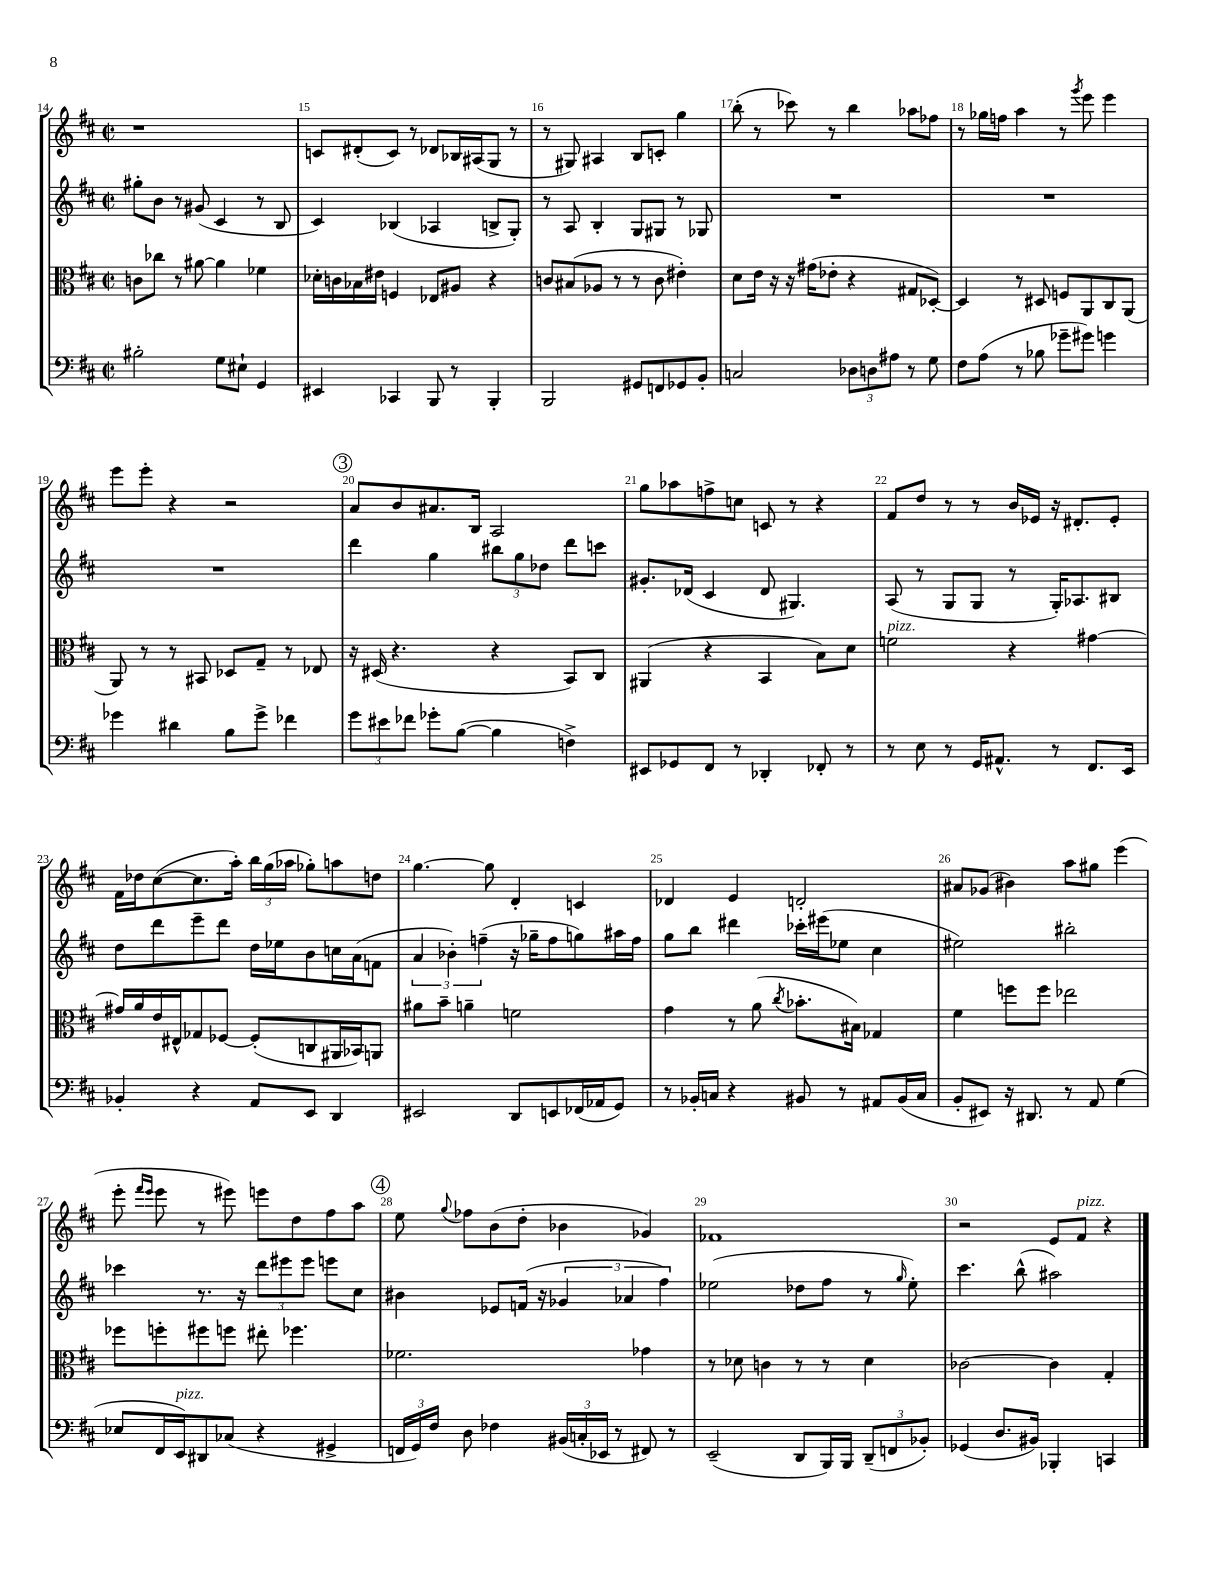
<<
\new StaffGroup <<
\new Staff = "s0" {
    \clef treble \key d \major \defaultTimeSignature \time 2/2
    \autoBeamOff r1 |
    c'8[ dis'8-.( c'8]) r8 des'8[ bes16 ais16( g8] r8 |
    r8 gis8) ais4 b8[ c'8]-. g''4 |
    b''8-.( r8 ces'''8) r8 b''4 aes''8[ fes''8] |
    r8 ges''16[ f''16] a''4 r8 \acciaccatura { g'''8 } e'''8 e'''4 |
    e'''8[ e'''8]-. r4 r2 |
    \mark \markup { \circle "3" } a'8[ b'8 ais'8. b16] a2 |
    g''8[ aes''8 f''8-> c''8] c'8 r8 r4 |
    fis'8[ d''8] r8 r8 b'16[ ees'16] r16 dis'8.[-. ees'8]-. |
    fis'16[ des''16 cis''8~( cis''8. a''16]-.) \tuplet 3/2 { b''16[ g''16( aes''16] } ges''8[-.) a''8 d''8] |
    g''4.~ g''8 d'4-. c'4 |
    des'4 e'4 d'2-. |
    ais'8[ ges'8]( bis'4) a''8[ gis''8] e'''4( |
    e'''8-. \grace { fis'''16[ e'''16] } e'''8 r8 eis'''8) e'''8[ d''8 fis''8 a''8] |
    \mark \markup { \circle "4" } e''8 \appoggiatura { g''8 } fes''8[ b'8( d''8]-. bes'4 ges'4) |
    fes'1 |
    r2 e'8[ fis'8]^\markup { \italic "pizz." } r4 \bar "|." |
}
\new Staff = "s1" {
    \clef treble \key d \major \defaultTimeSignature \time 2/2
    \autoBeamOff gis''8[-. b'8] r8 gis'8( cis'4 r8 b8 |
    cis'4) bes4( aes4 b8[-> g8]-.) |
    r8 a8 b4-. g8[ gis8] r8 ges8 |
    R1 |
    R1 |
    R1 |
    \mark \markup { \circle "3" } d'''4 g''4 \tuplet 3/2 { bis''8[ g''8 des''8] } d'''8[ c'''8] |
    gis'8.[-. des'16]( cis'4 des'8 gis4.) |
    a8( r8 g8[ g8] r8 g16[-.) aes8. bis8] |
    d''8[ d'''8 e'''8-- d'''8] d''16[ ees''16 b'8 c''16 a'16( f'8] |
    \tuplet 3/2 { a'4 bes'4-.) f''4--( } r16 ges''16[-- f''8 g''8) ais''16 f''16] |
    g''8[ b''8] dis'''4 ces'''16[-. eis'''16( ees''8] cis''4 |
    eis''2) bis''2-. |
    ces'''4 r8. r16 \tuplet 3/2 { d'''8[ eis'''8 eis'''8] } e'''8[ cis''8] |
    \mark \markup { \circle "4" } bis'4 ees'8[ f'16]( r16 \tuplet 3/2 { ges'4 aes'4 fis''4) } |
    ees''2( des''8[ fis''8] r8 \grace { g''16 } ees''8-.) |
    cis'''4. b''8-^( ais''2) \bar "|." |
}
\new Staff = "s2" {
    \clef alto \key d \major \defaultTimeSignature \time 2/2
    \autoBeamOff c'8[ ces''8] r8 ais'8~ ais'4 fes'4 |
    des'16[-. c'16 bes16 eis'16] f4 ees8[ ais8] r4 |
    c'8[ bis8( aes8] r8 r8 c'8 eis'4-.) |
    d'8[ e'16] r16 r16 gis'16[( ees'8]-. r4 gis8[ des8]~-.) |
    des4 r8 dis8 f8[ a,8 cis8 a,8]( |
    a,8) r8 r8 bis,8 des8[ g8]-- r8 ees8 |
    \mark \markup { \circle "3" } r16 dis16( r4. r4 b,8[) cis8] |
    ais,4( r4 b,4 b8[) d'8] |
    f'2^\markup { \italic "pizz." } r4 gis'4~ |
    gis'16[ a'16 e'16 eis16-^ ges8 fes8]~ fes8[-.( c8 ais,16 bes,16) a,8] |
    ais'8[ b'8]-- a'4-- f'2 |
    g'4 r8 a'8( \acciaccatura { cis''8 } bes'8.[-. bis16]) ges4 |
    fis'4 f''8[ f''8] ees''2 |
    fes''8[ f''8-. fis''8 f''8] eis''8-. fes''4. |
    \mark \markup { \circle "4" } fes'2. ges'4 |
    r8 des'8 c'4 r8 r8 des'4 |
    ces'2~ ces'4 g4-. \bar "|." |
}
\new Staff = "s3" {
    \clef bass \key d \major \defaultTimeSignature \time 2/2
    \autoBeamOff bis2-. g8[ eis8]-! g,4 |
    eis,4 ces,4 b,,8 r8 b,,4-. |
    b,,2 gis,8[ f,8 ges,8 b,8]-. |
    c2 \tuplet 3/2 { des8[ d8 ais8] } r8 g8 |
    fis8[ a8]( r8 bes8 ges'8[-- gis'8]) g'4 |
    ges'4 dis'4 b8[ ges'8]-> fes'4 |
    \mark \markup { \circle "3" } \tuplet 3/2 { g'8[ eis'8 fes'8] } ges'8[-. b8]~( b4 f4->) |
    eis,8[ ges,8 fis,8] r8 des,4-. fes,8-. r8 |
    r8 e8 r8 g,16[ ais,8.]-^ r8 fis,8.[ e,16] |
    bes,4-. r4 a,8[ e,8] d,4 |
    eis,2 d,8[ e,8 fes,16( aes,16 g,8]) |
    r8 bes,16[-. c16] r4 bis,8 r8 ais,8[ bis,16( c16] |
    b,8[-. eis,8]) r16 dis,8. r8 a,8 g4( |
    ees8[ fis,16 e,16^\markup { \italic "pizz." }) dis,8 ces8]( r4 gis,4-> |
    \mark \markup { \circle "4" } \tuplet 3/2 { f,16[ g,16) fis16] } d8 fes4 \tuplet 3/2 { bis,16[( c16-. ees,16] } r8 fis,8) r8 |
    e,2--( d,8[ b,,16) b,,16] \tuplet 3/2 { d,8[--( f,8 bes,8]-.) } |
    ges,4( d8.[ bis,16]) bes,,4-. c,4 \bar "|." |
}
>>
>>
\layout { \context { \Score currentBarNumber = #14 \override BarNumber.break-visibility = ##(#f #t #t) barNumberVisibility = #all-bar-numbers-visible } }
